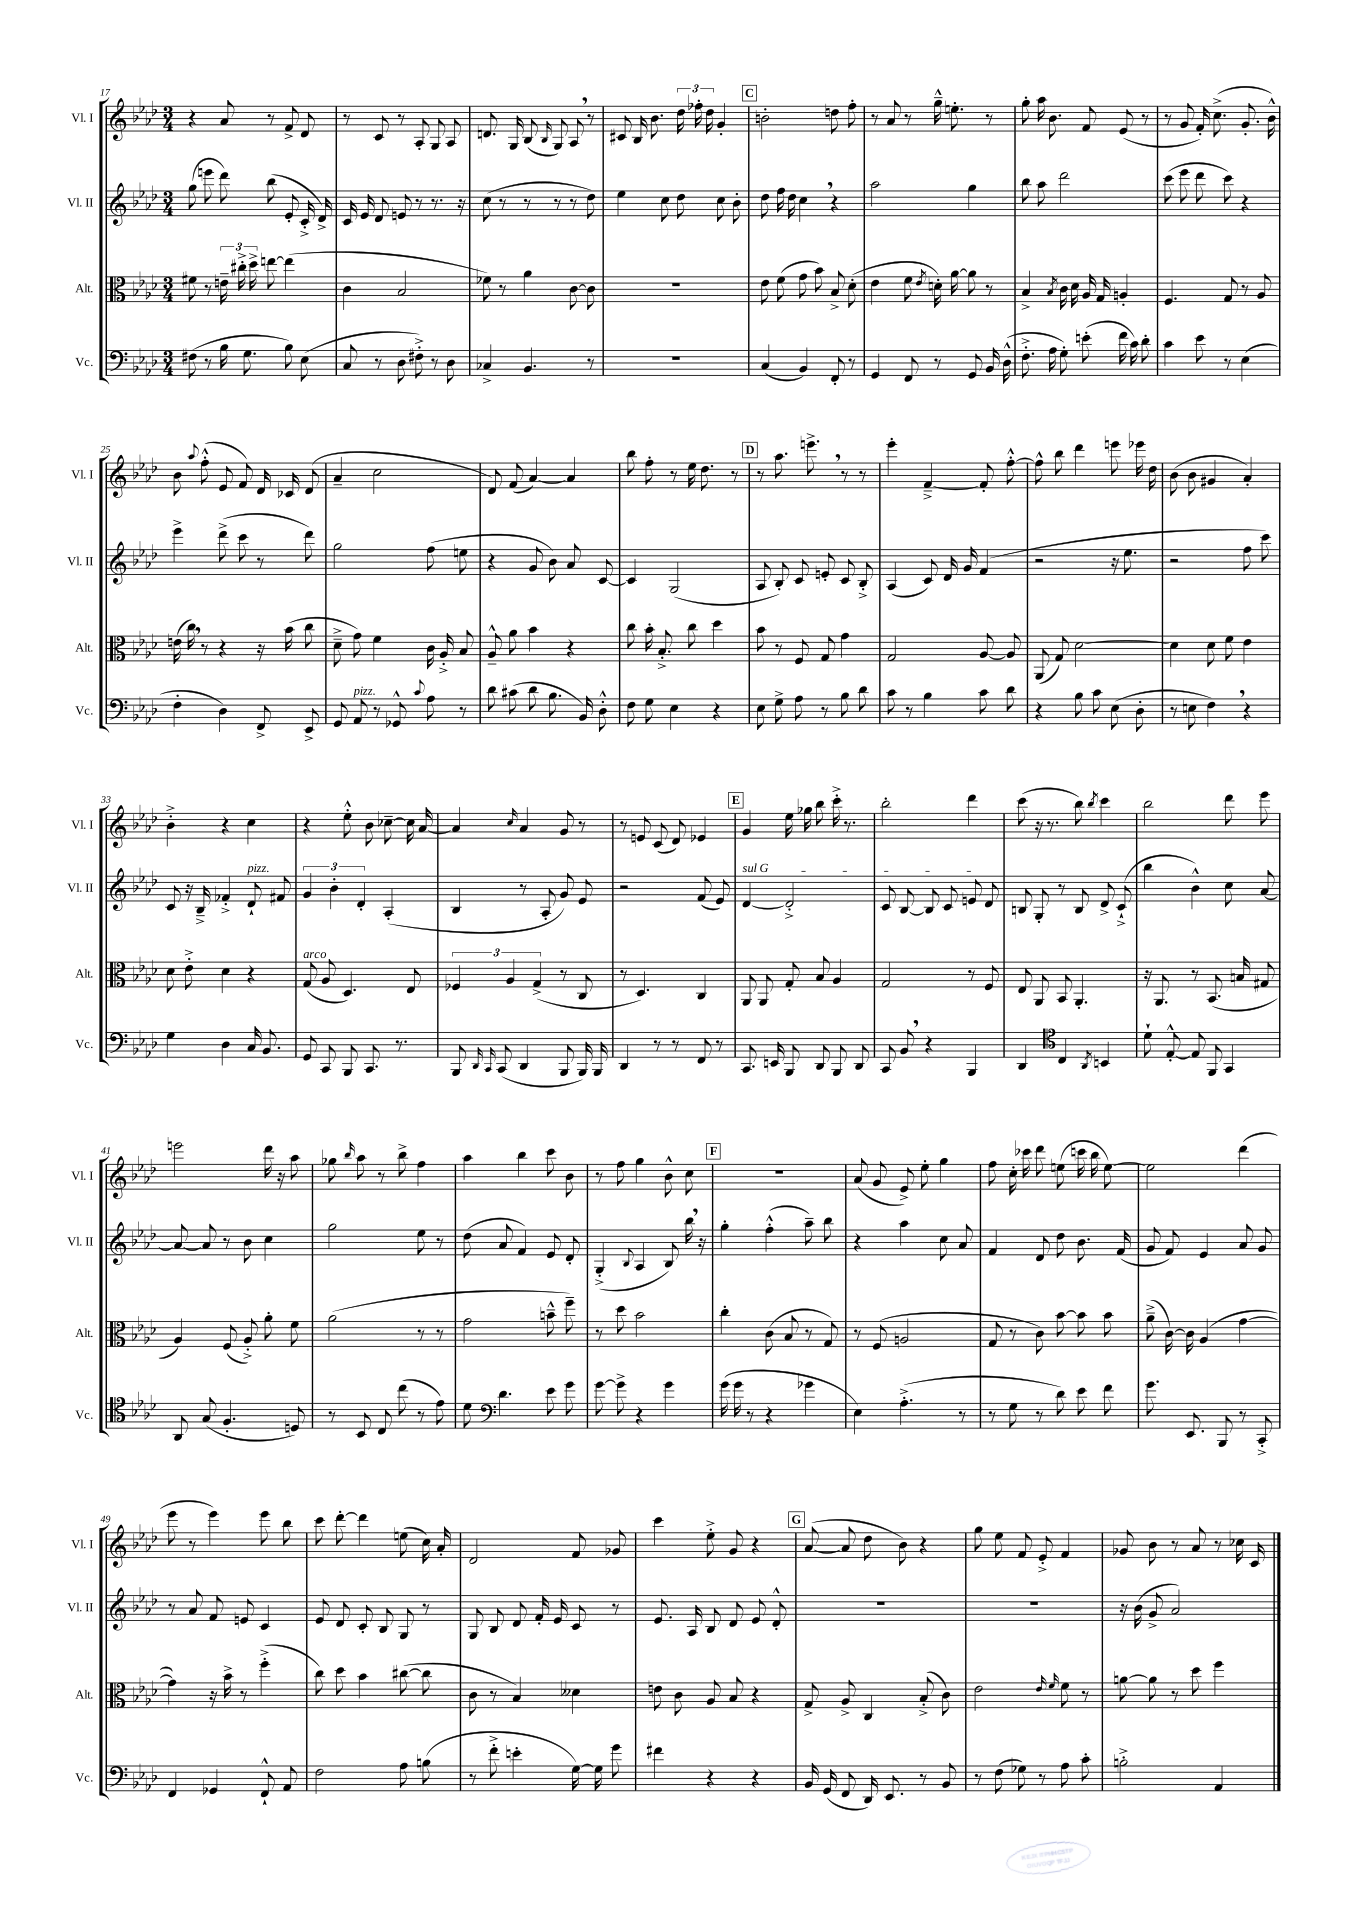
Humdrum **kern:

**kern	**kern	**kern	**kern
*part4	*part3	*part2	*part1
*staff4	*staff3	*staff2	*staff1
*I"Vc.	*I"Alt.	*I"Vl. II	*I"Vl. I
*I'Vc.	*I'Alt.	*I'Vl. II	*I'Vl. I
*clefF4	*clefC3	*clefG2	*clefG2
*k[b-e-a-d-]	*k[b-e-a-d-]	*k[b-e-a-d-]	*k[b-e-a-d-]
*M3/4	*M3/4	*M3/4	*M3/4
=17	=17	=17	=17
(8F#X\	8f#X\	(8gg\	4r
8r	8r	8eeen\	.
16B-\	24en~\	8ddd-\)	8a-/
.	24cc#X'^\	.	.
8.G\	.	.	.
.	24dd-^\	.	.
.	[8een\	(8bb-\	8r
8B-\)	(4ee\]	8e-'/	8f^/
(8E-\	.	16c'^/	8d-/
.	.	16d-^/)	.
=18	=18	=18	=18
8C/	4c\	16c/	8r
.	.	16e-/	.
8r	.	8d-/	8c/
8D-\	2B-/	8en/	8r
8F#X'^\)	.	8r	8A-'/
8r	.	8.r	8G/
8D-\	.	.	8A-/
.	.	16r	.
=19	=19	=19	=19
4C-X^/	8f-X\)	(8cc\	8.dn/
.	8r	8r	.
.	.	.	16G/
4.BB-/	4a-\	8r	(8B-/
.	.	.	16qqB-/
.	.	8r	8G/)
.	[8c\	8r	8A-,/
8r	8c\]	8dd-\)	8r
=20	=20	=20	=20
2.r	2.r	4ee-\	8c#X/
.	.	.	16B-/
.	.	.	8.b-\
.	.	8cc\	.
.	.	8dd-\	24dd-\
.	.	.	24ff-X'\
.	.	.	24dd-\
.	.	8cc\	4g'/
.	.	8b-'\	.
!!LO:REH:place=s1:t=C
=21	=21	=21	=21
(4C/	8e-\	8dd-\	2bn'\
.	(8f\	16ff\	.
.	.	16dd-\	.
4BB-/)	8g\	4cc,\	.
.	8b-\)	.	.
8FF'/	8B-^/	4r	8ddn\
8r	(8d-'\	.	8ff'\
=22	=22	=22	=22
4GG/	4e-\	2aa-\	8r
.	.	.	8a-/
8FF/	8f\	.	8r
.	8qe-/	.	.
8r	16dn'\)	.	16gg~^^\
.	[16a-\	.	8.een'\
8GG/	8a-\]	4gg\	.
16BB-/	8r	.	8r
(16D-^^\	.	.	.
=23	=23	=23	=23
8.F'^\	4B-^/	8bb-\	8gg'\
.	.	8aa-\	16aa-\
16A-\	.	.	8.b-\
.	8qB-/	.	.
8G'\)	16c\	2ddd-\	.
.	16d-\	.	.
(8en'\	16A-/	.	8f/
.	16G/	.	.
16f\	4An'/	.	(8e-/
16c\)	.	.	.
8d-'\	.	.	8r
=24	=24	=24	=24
4c\	4.F/	(8ccc\	8r
.	.	8eee-\	8g/
8e-\	.	8ddd-\	16f'/)
.	.	.	(8.cc^\
8r	8G/	8ccc\)	.
(4E-\	8r	4r	8.g'/
.	8A-/	.	.
.	.	.	16b-^^\)
!!LO:LB:g=z
=25	=25	=25	=25
4F'\	(16en\	4eee-^\	8b-\
.	16cc,\)	.	.
.	.	.	8qqaa-/
.	8r	.	(8ff'^^\
4D-\)	4r	(8ddd-^\	8e-/
.	.	8ccc\	8f/)
8FF^/	16r	8r	16d-/
.	(16b-\	.	16c-X/
8EE-^/	8cc\	8ddd-\)	(8d-/
=26	=26	=26	=26
8GG/	8d-~^\	2gg\	4a-~/
!LO:TX:a:i:t=pizz.	!	!	!
8AA-/	8g\)	.	.
8r	4f\	.	2cc\
8GG-X^^/	.	.	.
8qqc/	.	.	.
8A-\	16c\	(8ff\	.
.	16A-'^/	.	.
8r	8B-/	8een\	.
=27	=27	=27	=27
8d-\	8A-~^^/	4r	8d-/)
(8c#X\	8a-\	.	(8f/
8d-\	4b-\	8g/	[4a-/)
8.B-\	.	8b-\)	.
.	4r	8a-/	4a-/]
16BB-/)	.	.	.
8D-'^^\	.	[8c/	.
=28	=28	=28	=28
8F\	8cc\	4c/]	8bb-\
8G\	16b-'\	.	8ff'\
.	8.B-'^/	.	.
4E-\	.	(2G/	8r
.	8cc\	.	16ee-\
.	.	.	8.dd-\
4r	4dd-\	.	.
.	.	.	8r
!!LO:REH:place=s1:t=D
=29	=29	=29	=29
8E-\	8b-\	8A-/	8r
8G^\	8r	8B-'/)	8.aa-\
8A-\	8F/	8c/	.
.	.	.	8.eeen^,\
8r	8G/	8en'/	.
8B-\	4g\	8c/	8r
8d-\	.	8B-'^/	8r
=30	=30	=30	=30
8c\	2G/	(4A-/	4eee-'\
8r	.	.	.
4B-\	.	8c/)	[4f~^/
.	.	16d-/	.
.	.	16g/	.
8c\	[8A-/	(4f/	8f'/]
8d-\	8A-/]	.	[8ff'^^\
=31	=31	=31	=31
4r	(8AA-/	2r	8ff^^\]
.	8G/)	.	8bb-\
8B-\	[2d-\	.	4ddd-\
8c\	.	.	.
(8E-\	.	16r	8eeen\
.	.	8.ee-\	.
8D-'\	.	.	16eee-X\
.	.	.	16dd-\
=32	=32	=32	=32
8r	4d-\]	2r	(8b-\
8En\	.	.	8b-\
4F,\)	8d-\	.	4g#X/
.	8f\	.	.
4r	4e-\	8ff\	4a-'/)
.	.	8ccc\)	.
!!LO:LB:g=z
=33	=33	=33	=33
4G\	8d-\	8c/	4b-'^\
.	8e-'^\	16r	.
.	.	16B-~^/	.
4D-\	4d-\	4f-X'^/	4r
!	!	!LO:TX:a:i:t=pizz.	!
16C/	4r	8d-`/	4cc\
8.BB-/	.	.	.
.	.	8f#X/	.
=34	=34	=34	=34
!	!LO:TX:a:i:t=arco	!	!
8GG/	(8G/	6g/	4r
8CC/	8A-/	.	.
.	.	6b-'\	.
8BBB-/	4.D-/)	.	8ee-'^^\
.	.	6d-'/	.
8.CC/	.	.	8b-\
.	.	(4A-'/	[8cc-X~\
8.r	.	.	.
.	8E-/	.	16cc-\]
.	.	.	[16a-/
=35	=35	=35	=35
8BBB-/	6F-X/	4B-/	4a-/]
16qqDD-/	.	.	.
16qqCC/	.	.	.
(8CC/	.	.	.
.	6A-/	.	.
.	.	.	16qqcc/
4DD-/	.	8r	4a-/
.	(6G^/	.	.
.	.	8A-'/	.
8BBB-/	8r	8g/)	8g/
16BBB-/)	8C/	8e-/	8r
16BBB-/	.	.	.
=36	=36	=36	=36
4DD-/	8r	2r	8r
.	4.D-/)	.	8en/
8r	.	.	(8c/
8r	.	.	8d-/)
8FF/	4C/	(8f/	4e-X/
8r	.	8e-/)	.
!!LO:REH:place=s1:t=E
=37	=37	=37	=37
!	!	!LO:TX:a:i:t=sul G	!
8.CC/	8AA-/	[4d-/	4g/
.	8AA-/	.	.
16EEn/	.	.	.
8BBB-/	8G'/	2d-'^/]	16ee-\
.	.	.	16gg-X\
8DD-/	8B-/	.	8bb-\
8BBB-/	4A-/	.	16ccc'^\
.	.	.	8.r
8DD-/	.	.	.
=38	=38	=38	=38
8CC/	2G/	8c/	2bb-'\
8BB-,/	.	[8B-/	.
4r	.	8B-/]	.
.	.	8c/	.
4BBB-/	8r	8en/	4ddd-\
.	8F/	8d-/	.
=39	=39	=39	=39
4DD-/	8E-/	8Bn/	(8ccc\
.	8AA-/	8G'/	16r
.	.	.	8.r
*clefC4	*	*	*
4C/	8BB-/	8r	.
.	4.AA-'/	8B/	8bb-\)
8qAA-/	.	.	8qbb-/
4BBn/	.	8d-^/	4ccc\
.	.	(8c`^/	.
=40	=40	=40	=40
8d-`\	16r	4bb-\	2bb-\
.	8.AA-/	.	.
[8E-'^^/	.	.	.
8E-/]	8r	4b-^^\)	.
8FF/	(8.BB-/	.	.
4GG/	.	8cc\	8ddd-\
.	16Bn/	.	.
.	8G#X/	[8a-/	8eee-\
!!LO:LB:g=z
=41	=41	=41	=41
8AA-/	4A-/)	8a-/_	2eeen\
(8G/	.	8a-/]	.
4.F'/	(8F/	8r	.
.	8A-'^/)	8b-\	.
.	8a-'\	4cc\	16ddd-\
.	.	.	16r
8Dn/)	8f\	.	8aa-\
=42	=42	=42	=42
8r	(2a-\	2gg\	8gg-X\
.	.	.	16qqbb-/
8BB-/	.	.	8aa-\
8C/	.	.	8r
(8cc\	.	.	8bb-^\
8r	8r	8ee-\	4ff\
8e-\)	8r	8r	.
=43	=43	=43	=43
8d-\	2g\	(8dd-\	4aa-\
*clefF4	*	*	*
4.d-\	.	8a-/	.
.	.	4f/)	4bb-\
8e-\	8bn~^^\	8e-/	8ccc\
8g\	8ff~\)	8d-'/	8b-\
=44	=44	=44	=44
[8g\	8r	(4G'^/	8r
8g^\]	8dd-\	.	8ff\
.	.	8qqB-/	.
4r	2b-\	4A-/	4gg\
4g\	.	8B-/)	8b-^^\
.	.	16bb-,\	8cc\
.	.	16r	.
!!LO:REH:place=s1:t=F
=45	=45	=45	=45
(16g\	4cc'\	4gg'\	2.r
16g\	.	.	.
8r	.	.	.
4r	(8c\	(4ff'^^\	.
.	8B-/	.	.
4g-X\	8r	8aa-~\)	.
.	8G/)	8bb-\	.
=46	=46	=46	=46
4E-\)	8r	4r	(8a-/
.	(8F/	.	8g/
(4.A-'^\	2An/	4aa-\	8e-^/)
.	.	.	8ee-'\
.	.	8cc\	4gg\
8r	.	8a-/	.
=47	=47	=47	=47
8r	8G/	4f/	8ff\
8G\	8r	.	16cc'\
.	.	.	16ccc-X\
8r	8c\)	8d-/	8ddd-\
8d-\)	[8b-\	8dd-\	(8een\
8e-\	8b-\]	8.b-\	16cccn\
.	.	.	16bb-\
8f\	8b-\	.	[8ee\)
.	.	(16f/	.
=48	=48	=48	=48
8.g\	(8a-~^\	8g/	2ee\]
.	[16c\)	8f/)	.
8.EE-/	16c\]	.	.
.	(4A-/	4e-/	.
8BBB-/	.	.	.
8r	[4g\	8a-/	(4ddd-\
8CC'^/	.	8g/	.
!!LO:LB:g=z
=49	=49	=49	=49
4FF/	4g\])	8r	8eee-\
.	.	8a-/	8r
4GG-X/	16r	8f/	4eee-\)
.	16b-^\	.	.
.	8r	8en/	.
8FF`^^/	(4ff'^\	4c/	8eee-\
8AA-/	.	.	8bb-\
=50	=50	=50	=50
2F\	8cc\)	8e-/	8ccc\
.	8dd-\	8d-/	[8ddd-'\
.	4b-\	8c'/	4ddd-\]
.	.	8B-/	.
8A-\	([8cc#X\	8G/	(8een\
(8Bn\	8cc#\]	8r	16cc\)
.	.	.	16a-'/
=51	=51	=51	=51
8r	8c\	8G/	2d-/
8f'^\	8r	8B-/	.
4en'\	4B-/)	8d-/	.
.	.	16f'/	.
.	.	16e-/	.
[16G\)	4d--X\	8c/	8f/
16G\]	.	.	.
8g\	.	8r	8g-X/
=52	=52	=52	=52
4f#X\	8en\	8.e-/	4ccc\
.	8c\	.	.
.	.	16A-/	.
4r	8A-/	8B-/	8ee-'^\
.	8B-/	8d-/	8g/
4r	4r	8e-/	4r
.	.	8d-'^^/	.
!!LO:REH:place=s1:t=G
=53	=53	=53	=53
16BB-/	8G^/	2.r	([8a-/
(16GG/	.	.	.
8FF/	8A-^/	.	8a-/]
16DD-/)	4C/	.	8dd-\
8.EE-/	.	.	.
.	.	.	8b-\)
8r	(8B-'^/	.	4r
8BB-/	8c\)	.	.
=54	=54	=54	=54
8r	2e-\	2.r	8gg\
(8F\	.	.	8ee-\
8G-X\)	.	.	8f/
8r	.	.	8e-'^/
.	16qqe-/	.	.
.	16qqf/	.	.
8A-\	8f\	.	4f/
8c'\	8r	.	.
=55	=55	=55	=55
2Bn'^\	[8an\	16r	8g-X/
.	.	(16b-\	.
.	8a\]	8g^/	8b-\
.	8r	2a-/)	8r
.	8dd-\	.	8a-/
4AA-/	4ff\	.	8r
.	.	.	16cc-X\
.	.	.	16c/
==	==	==	==
*-	*-	*-	*-
